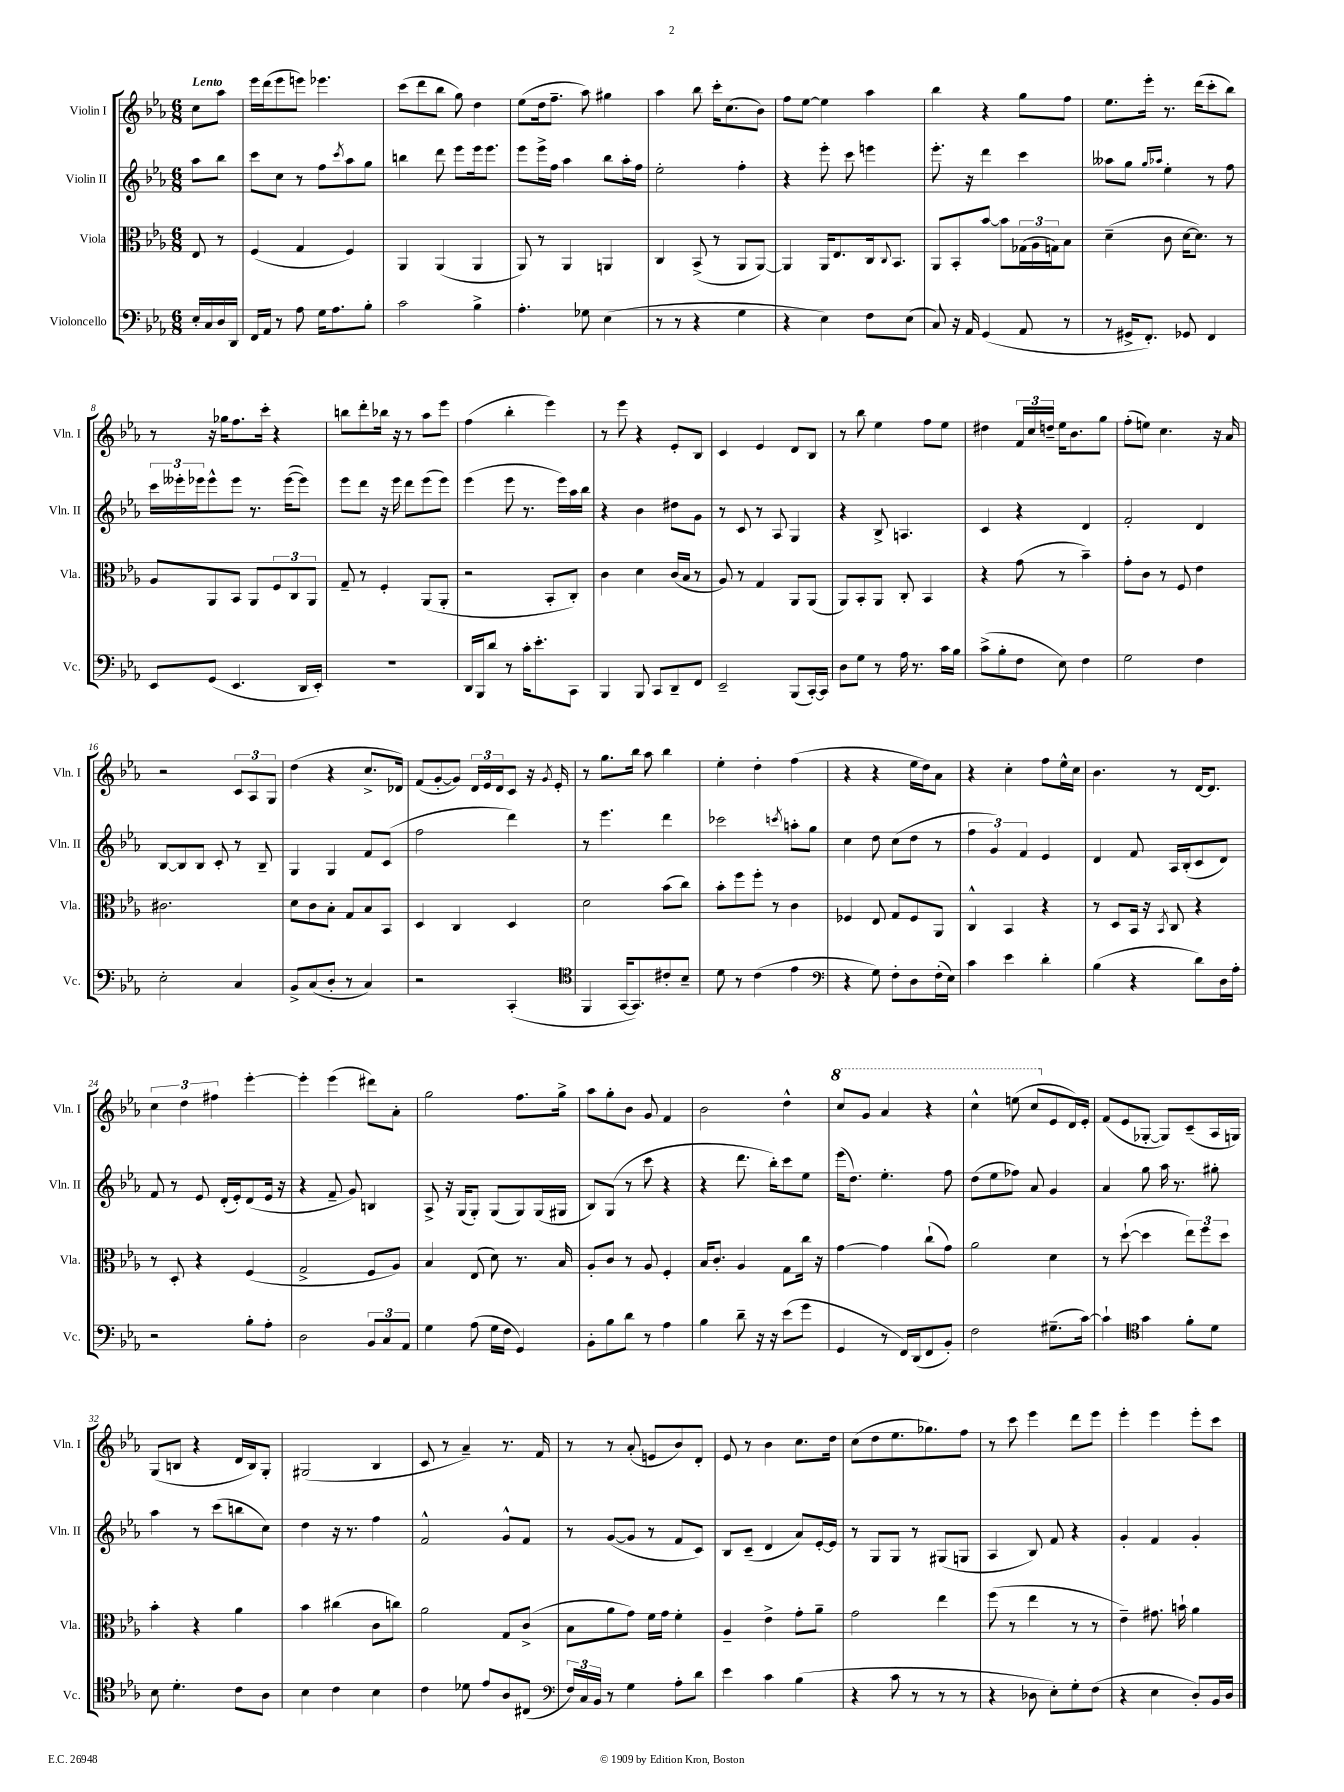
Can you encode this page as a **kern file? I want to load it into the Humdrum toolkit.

**kern	**kern	**kern	**kern
*part4	*part3	*part2	*part1
*staff4	*staff3	*staff2	*staff1
*I"Violoncello	*I"Viola	*I"Violin II	*I"Violin I
*I'Vc.	*I'Vla.	*I'Vln. II	*I'Vln. I
*clefF4	*clefC3	*clefG2	*clefG2
*k[b-e-a-]	*k[b-e-a-]	*k[b-e-a-]	*k[b-e-a-]
*M6/8	*M6/8	*M6/8	*M6/8
=	=	=	=
!	!	!	!LO:TX:a:B:t=Lento
16E-'/LL	8E-/	8aa-\L	8cc\L
16C/	.	.	.
16D/	8r	8bb-\J	8aa-\J
16DD/JJ	.	.	.
=1	=1	=1	=1
16FF/LL	(4F/	8ccc\L	16eee-\LL
16AA-/JJ	.	.	(16ddd\J
8r	.	8cc\J	8eee-\
8A-\	4G/	8r	8eeen\J)
16G\KL	.	8ff\L	4.eee-X\
8.A-\	.	.	.
.	.	8qccc/	.
.	4F/)	8aa-\	.
8B-'\J	.	8gg\J	.
=2	=2	=2	=2
2c\	4AA-/	4bbn\	(8ccc\L
.	.	.	8ddd\
.	(4AA-/	8ddd\	8bb-\J
.	.	8eee-\L	8gg\)
4B-^\	4AA-/	16eee-\k	4dd\
.	.	8.eee-\J	.
=3	=3	=3	=3
4.A-'\	8AA-/)	8eee-\L	(8ee-\L
.	8r	16eee-^\L	16dd\k
.	.	16ff\JJ	8.ff~\J
.	4AA-/	4aa-\	.
8G-X\	.	.	8aa-\)
(4E-\	4AAn/	8bb-\L	4gg#X\
.	.	16aa-'\L	.
.	.	16ff\JJ	.
=4	=4	=4	=4
8r	4C/	2ee-'\	4aa-\
8r	.	.	.
4r	(8BB-^/	.	8bb-\
.	8r	.	16ccc'\KL
.	.	.	(8.cc\
4G\	8AA-/L	4ff'\	.
.	[8AA-/J)	.	8b-\J)
=5	=5	=5	=5
4r	4AA-/]	4r	8ff\L
.	.	.	[8ee-\J
4E-\)	16AA-/KL	8eee-'\	4ee-\]
.	8.E-/	.	.
.	.	8ccc\	.
8F\L	16C/k	4eeen\	4aa-\
.	8qqC/	.	.
.	8.BB-/J	.	.
(8E-\J	.	.	.
=6	=6	=6	=6
8C/)	8AA-/L	8.eee-'\	4bb-\
16r	8BB-'/	.	.
16AA-/	.	16r	.
(4GG/	[8b-/J	4ddd\	4r
.	8b-\L]	.	.
8AA-/	(24G-X\L	4ccc\	8gg\L
.	24A-\	.	.
.	24Gn\J)	.	.
8r	8B-\J	.	8ff\J
=7	=7	=7	=7
8r	(4d~\	8aa--X\L	8.ee-\L
16GG#X^/KL	.	8gg\J	.
8.FF'/J)	.	.	16eee-'\Jk
.	.	16qqgg/LL	.
.	.	16qqaa-X/JJ	.
.	8c\	4ee-'\	8.r
8GG-X/	[16d\KL	.	.
.	8.d\J])	.	(16ddd\KL
4FF/	.	8r	8ccc'\
.	8r	8ff\	8bb-\J)
!!LO:LB:g=z
=8	=8	=8	=8
8EE-/L	8A-/L	24ccc\LL	8r
.	.	24eee--X'\	.
.	.	24eee-X\J	.
(8GG/J	8AA-/	8eee-^^\	16r
.	.	.	16gg-X\KL
4.EE-/	8BB-/J	8eee-\J	8.ff\
.	8AA-/L	8.r	.
.	.	.	16ccc'\Jk
.	12F/	.	4r
.	.	([16eee-\KL	.
.	12C/	.	.
16DD/LL	.	8eee-\J])	.
.	12AA-/J	.	.
16EE-'/JJ)	.	.	.
=9	=9	=9	=9
2.r	8G~/	8eee-\L	8bbn\L
.	8r	8ddd\J	8ddd'\
.	4F'/	16r	16bb-X\Jk
.	.	16eee-\	16r
.	.	8ddd\L	8r
.	(8AA-/L	(8eee-\	8aa-\L
.	8AA-'/J	8eee-\J)	8eee-\J
=10	=10	=10	=10
16DD/LL	2r	(4eee-\	(4ff\
16BBB-/J	.	.	.
8d/J	.	.	.
8r	.	8eee-\	4bb-'\
16c'\KL	.	8.r	.
8.e-'\	.	.	.
.	8BB-'/L	.	4eee-\)
.	.	16eee-\LL)	.
8CC\J	8C'/J)	16aa-\	.
.	.	16bb-\JJ	.
=11	=11	=11	=11
4BBB-/	4c\	4r	8r
.	.	.	8eee-\
8BBB-/	4d\	4b-\	4r
8CC/L	.	.	.
8DD~/	(16c/LL	8dd#X\L	8e-'/L
.	16B-/JJ	.	.
8FF/J	8r	8g\J	8B-/J
=12	=12	=12	=12
2EE-~/	8A-/)	8r	4c/
.	8r	8c/	.
.	4G/	8r	4e-/
.	.	8A-/	.
(8BBB-/L	8AA-/L	4G/	8d/L
[16CC'/L)	(8AA-/J	.	8B-/J
16CC/JJ]	.	.	.
=13	=13	=13	=13
8D\L	8AA-/L)	4r	8r
8G\J	8BB-'/	.	8bb-\
8r	8AA-/J	8B-^/	4ee-\
16A-\	8C'/	4.An/	.
8.r	.	.	.
.	4BB-/	.	8ff\L
16c\LL	.	.	8ee-\J
16B-\JJ	.	.	.
=14	=14	=14	=14
(8c^\L	4r	4c/	4dd#X\
8B-'\	.	.	.
8F\J	(8g\	4r	24f/LL
.	.	.	24cc/
.	.	.	24ddn~/JJ
8E-\)	8r	.	16ee-\KL
.	.	.	8.b-\
4F\	4b-~\)	4d/	.
.	.	.	8gg\J
=15	=15	=15	=15
2G\	8g'\L	2f'/	(8ff'\L
.	8c\J	.	8een\J)
.	8r	.	4.cc\
.	8F/	.	.
4F\	4e-\	4d/	.
.	.	.	16r
.	.	.	16a-/
!!LO:LB:g=z
=16	=16	=16	=16
2E-'\	2.c#X\	[8B-/L	2r
.	.	8B-/]	.
.	.	8B-/J	.
.	.	8c'/	.
4C/	.	8r	12c/L
.	.	.	12A-/
.	.	8B-~/	.
.	.	.	12G/J
=17	=17	=17	=17
8BB-^/L	8d\L	4G/	(4dd\
(8C/	8c\	.	.
8D'/J	8B-'\J	4G/	4r
8r	8G/L	.	.
4C/)	8B-/	8f/L	8.cc^/L
.	8BB-/J	(8c/J	.
.	.	.	16d-X/Jk)
=18	=18	=18	=18
2r	4D/	2ff\	(8f/L
.	.	.	[8g'/
.	4C/	.	8g/J])
.	.	.	24d/LL
.	.	.	24e-/
.	.	.	24d/J
(4CC'/	4D/	4ddd\)	8c/J
.	.	.	16r
.	.	.	8qg/
.	.	.	16e-'/
=19	=19	=19	=19
*clefC4	*	*	*
4FF/	2d\	8r	8r
.	.	4.eee-\	8.gg\L
[16GG/KL	.	.	.
8.GG/])	.	.	16bb-\Jk
.	.	.	8aa-\
8c#X'/	(8b-\L	4ddd\	4bb-\
8B-~/J	8cc\J)	.	.
=20	=20	=20	=20
8d\	8b-'\L	2ccc-X\	4ee-'\
8r	8ff\	.	.
(4c\	8ff'\J	.	4dd'\
.	8r	.	.
.	.	8qcccn/	.
4e-\	4c\	8aan'\L	(4ff\
.	.	8gg\J	.
=21	=21	=21	=21
*clefF4	*	*	*
4r	4F-X/	4cc\	4r
8G\)	8E-/	8dd\	4r
8F'\L	8G/L	(8cc\L	.
8D\	8F-/	8dd\J	16ee-\LL
.	.	.	16dd\J)
(16F'\L	8AA-/J	8r	8a-\J
16E-\JJ)	.	.	.
=22	=22	=22	=22
4c\	4C^^/	6ff\	4r
.	.	6g/)	.
4e-\	4BB-/	.	4cc'\
.	.	6f/	.
4d'\	4r	4e-/	8ff\L
.	.	.	16ee-^^\L
.	.	.	16cc\JJ
=23	=23	=23	=23
(4B-\	8r	4d/	4.b-\
.	8D/L	.	.
4r	16BB-/Jk	8f/	.
.	16r	.	.
.	8qBB-/	.	.
.	8C/	16A-/LL	8r
.	.	(16B-'/J	.
8d\L)	4r	8c/	[16d/KL
.	.	.	8.d/J]
16D\L	.	8d/J)	.
16A-'\JJ	.	.	.
!!LO:LB:g=z
=24	=24	=24	=24
2r	8r	8f/	6cc\
.	8D'/	8r	.
.	.	.	6dd\
.	4r	8e-/	.
.	.	.	6ff#X\
.	.	(16d'/LL	.
.	.	16e-'/J)	.
8B-'\L	(4F/	(8d/	[4eee-'\
8A-'\J	.	16e-/Jk	.
.	.	16r	.
=25	=25	=25	=25
2D\	2G^/	4r	4eee-'\]
.	.	8f~/	(4eee-\
.	.	8g/)	.
12BB-/L	8F/L	4Bn/	8ddd#X\L)
12C/	.	.	.
.	8A-/J)	.	8a-'\J
12AA-/J	.	.	.
=26	=26	=26	=26
4G\	4B-/	8A-^/	2gg\
.	.	16r	.
.	.	(16G/KL	.
(8A-\	(8E-/	8G'/J)	.
16G\LL	8d\)	(8G/L	.
16F\JJ	.	.	.
4GG/)	8.r	8G/)	8.ff\L
.	.	(16G/L	.
.	16B-/	16G#X/JJ	16gg^\Jk
=27	=27	=27	=27
8BB-'\L	8A-'/L	8B-/L)	8aa-\L
8B-\	8c/J	(8G/J	8gg'\
8d\J	8r	8r	8b-\J
8r	8A-/	8ccc\	8g/
4A-\	4F'/	4r	4f/
=28	=28	=28	=28
4B-\	16B-/KL	4r	2b-\
.	8.c'/J	.	.
8d~\	4A-/	8.ddd\	.
16r	.	.	.
16r	.	16bb-'\KL)	.
(8e-\L	8G\L	8ccc\	4dd^^\
8g\J	16cc\Jk	8ee-\J	.
.	16r	.	.
=29	=29	=29	=29
*	*	*	*8va
4GG/	[4g\	(16eee-\KL	8ccc/L
.	.	8.dd\J)	.
.	.	.	8gg/J
8r	4g\]	4.ee-'\	4aa-/
16FF/LL)	.	.	.
(16DD/J	.	.	.
8FF/	(8cc`\L	.	4r
8BB-'/J)	8g\J)	8ff\	.
=30	=30	=30	=30
2F\	2a-\	(8dd\L	4ccc^^\
.	.	8ee-\	.
.	.	8ff-X\J)	(8eeen\
.	.	8a-/	8ccc/L
*	*	*	*X8va
(8.G#X~\L	4d\	4g/	8e-/
.	.	.	16d/L)
[16c\Jk)	.	.	16e-'/JJ
=31	=31	=31	=31
4c`\]	8r	4a-/	(8f/L
.	([8dd`\	.	8e-/
*clefC4	*	*	*
4g\	4dd\]	8gg\	[8G-X'/J
.	.	16aa-\	8G-/L])
.	.	8.r	.
8f'\L	12ee-\L)	.	(8c~/
.	12ff\	.	.
8d\J	.	8gg#X'\	16A-/L
.	12dd\J	.	.
.	.	.	16Gn/JJ)
!!LO:LB:g=z
=32	=32	=32	=32
8B-\	4b-'\	4aa-\	(8G/L
4.d'\	.	.	8Bn/J
.	4r	8r	4r
.	.	(8ccc\L	.
8c\L	4a-\	8bbn\	16d/LL
.	.	.	16B/J)
8A-\J	.	8cc\J)	8G'/J
=33	=33	=33	=33
4B-\	4b-\	4dd\	(2G#X/
4c\	(4cc#X\	16r	.
.	.	8.r	.
4B-\	8c\L	4ff\	4B-/
.	8ccn\J)	.	.
=34	=34	=34	=34
4c\	2a-\	2f^^/	8c/
.	.	.	8r
8d-X\	.	.	4a-~/)
8e-/L	.	.	.
8A-/	8G/L	8g^^/L	8.r
(8C#X/J	(8c^/J	8f/J	.
.	.	.	16f/
=35	=35	=35	=35
*clefF4	*	*	*
24F/LL)	8B-\L	8r	8r
24C/	.	.	.
24BB-/JJ	.	.	.
8r	8a-\	([8g/L	8r
4G\	8g\J)	8g/J]	(8a-'/
.	16f\LL	8r	8en/L
.	16g\JJ	.	.
8A-'\L	4f'\	8f/L	8b-/)
8d\J	.	8c/J)	8d'/J
=36	=36	=36	=36
4e-\	4A-~/	8B-/L	8e-/
.	.	(8c~/J	8r
4c\	4e-^\	4d/	4b-\
(4B-\	8g'\L	8a-/L)	8.cc\L
.	8a-~\J	[16e-'/L	.
.	.	16e-/JJ]	16dd\Jk
=37	=37	=37	=37
4r	2g\	8r	(8cc\L
.	.	8G/L	8dd\
8c\	.	8G/J	8.ee-\
8r	.	8r	.
.	.	.	8.gg-X\)
8r	4ee-\	(8G#X/L	.
8r	.	8Gn/J	8ff\J
=38	=38	=38	=38
4r	(8ff\	4A-/	8r
.	8r	.	8ccc\
8D-X\	4ee-\	8B-/)	4eee-\
8E-'\L)	.	8f/	.
8G'\	8r	4r	8ddd\L
(8F\J	8r	.	8eee-\J
=39	=39	=39	=39
4r	4e-~\)	4g'/	4eee-'\
4E-\	8.g#X\	4f/	4eee-\
.	16bn`\	.	.
8D'/L)	4a-\	4g'/	8eee-'\L
16BB-/L	.	.	8ccc\J
16D/JJ	.	.	.
==	==	==	==
*-	*-	*-	*-
